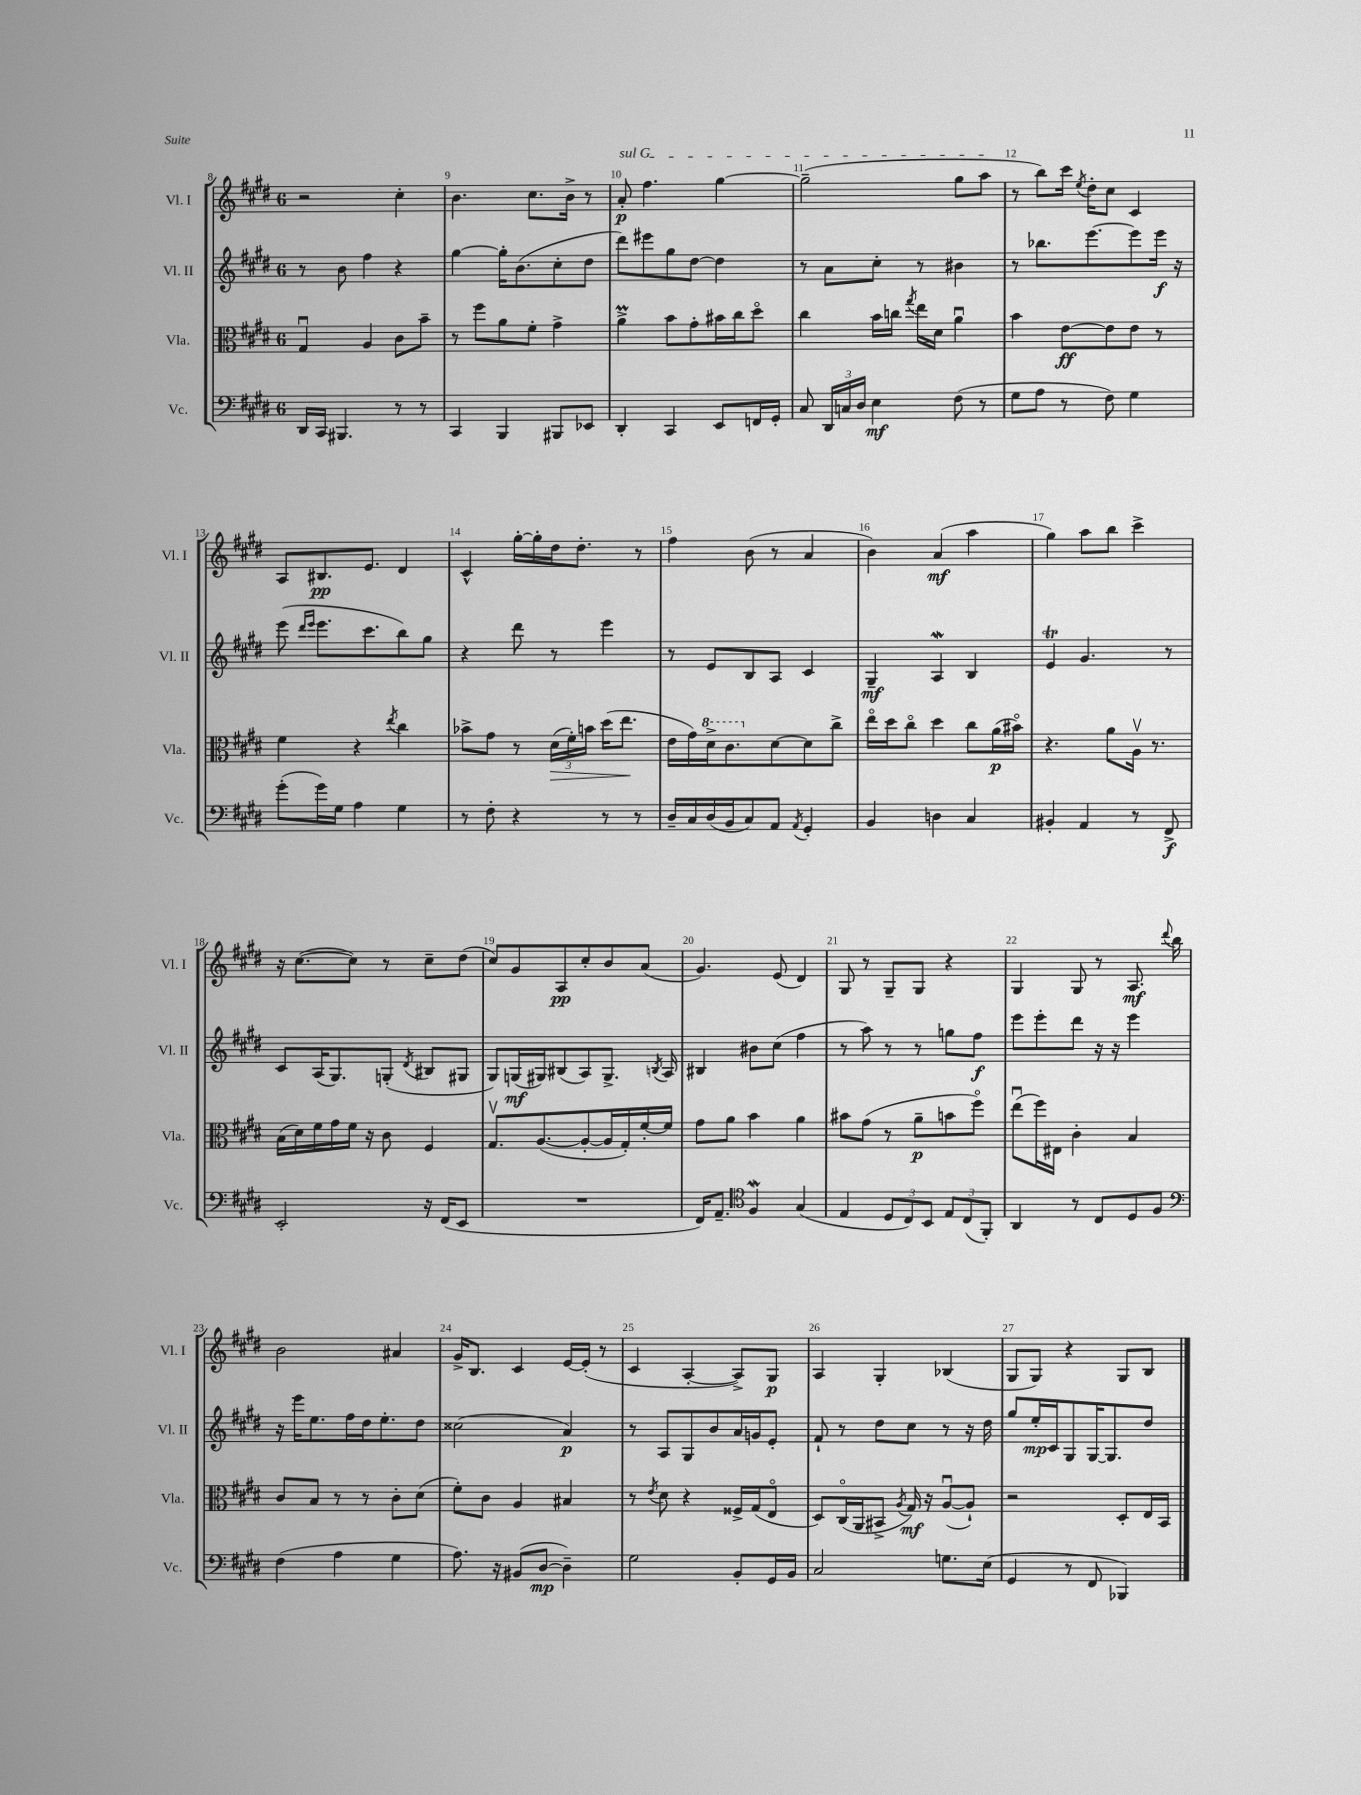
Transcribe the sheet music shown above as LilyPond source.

<<
\new StaffGroup <<
\new Staff = "s0" \with { instrumentName = "Vl. I" shortInstrumentName = "Vl. I" } {
    \clef treble \key e \major \once \override Staff.TimeSignature.style = #'single-digit \time 6/8
    \autoBeamOff r2 cis''4-. |
    b'4. cis''8.[ b'16]-> r8 |
    \once \override TextSpanner.bound-details.left.text = \markup { \italic "sul G" } a'8-.\p\startTextSpan fis''4. gis''4~ |
    gis''2--( gis''8[ a''8]\stopTextSpan |
    r8 b''8[) cis'''16] \acciaccatura { e''8 } dis''16[-. cis''8] cis'4 |
    a8[ bis8.\pp e'8.] dis'4 |
    cis'4-^ gis''16[~-. gis''16-. dis''16 dis''8.]-. r8 |
    fis''4 b'8( r8 a'4 |
    b'4) a'4\mf( a''4 |
    gis''4) a''8[ b''8] cis'''4-> |
    r16 cis''8.[~( cis''8]) r8 cis''8[-- dis''8]( |
    cis''8[) gis'8 a8\pp cis''8-. b'8 a'8]( |
    gis'4.) e'8( dis'4) |
    gis8 r8 gis8[-- gis8] r4 |
    gis4 gis8 r8 a8.\mf \appoggiatura { dis'''8 } b''16 |
    b'2 ais'4 |
    gis'16[-> b8.] cis'4 e'16[~ e'16]-.( r8 |
    cis'4 a4~-. a8[->) gis8]\p |
    a4 gis4-. bes4( |
    gis8[ gis8]) r4 gis8[ b8] \bar "|." |
}
\new Staff = "s1" \with { instrumentName = "Vl. II" shortInstrumentName = "Vl. II" } {
    \clef treble \key e \major \once \override Staff.TimeSignature.style = #'single-digit \time 6/8
    \autoBeamOff r8 b'8 fis''4 r4 |
    gis''4~ gis''16[-. b'8.( cis''8-. dis''8] |
    dis'''8[) eis'''8 gis''8 dis''8]~ dis''4 |
    r8 a'8[ cis''8]-. r8 bis'4 |
    r8 bes''8.[ e'''8.~ e'''8 e'''16]\f r16 |
    e'''8( \grace { dis'''16[ e'''16] } e'''8.[ cis'''8. b''8) gis''8] |
    r4 dis'''8 r8 e'''4 |
    r8 e'8[ b8 a8] cis'4 |
    gis4--\mf a4\mordent b4 |
    e'4\trill gis'4. r8 |
    cis'8[ a16( gis8.) g8]-.( \acciaccatura { dis'8 } bis8[ gis8] |
    gis8[) g16\mf( gis16) bis8( a8) gis8.]-> \acciaccatura { b8 } a16 |
    bis4 bis'8[ cis''8]( fis''4 |
    r8 a''8) r8 r8 g''8[ fis''8]\f |
    e'''8[ e'''8-. dis'''8] r16 r16 e'''4 |
    r16 e'''16[ e''8. fis''16 dis''16 e''8.-. dis''8] |
    cisis''2( a'4\p) |
    r8 a8[ gis8 b'8 a'16 g'16 e'8]-. |
    fis'8-! r8 dis''8[ cis''8] r8 r16 dis''16 |
    gis''8[ e''16-.\mp cis'16 gis8 gis16~ gis8. dis''8] \bar "|." |
}
\new Staff = "s2" \with { instrumentName = "Vla." shortInstrumentName = "Vla." } {
    \clef alto \key e \major \once \override Staff.TimeSignature.style = #'single-digit \time 6/8
    \autoBeamOff gis4\downbow a4 cis'8[ b'8]-- |
    r8 fis''8[ a'8 fis'8]-. gis'4-> |
    a'4->\prall b'8[ gis'8-. bis'16 cis''16 dis''8]\flageolet |
    cis''4 b'16[ c''16] \acciaccatura { gis''8 } e''16[ dis'16] a'4\downbow |
    b'4 e'8[~\ff e'8 e'8] r8 |
    fis'4 r4 \acciaccatura { e''8 } cis''4 |
    bes'8[-> gis'8] r8 \tuplet 3/2 { dis'16[\>( fis'16-.) b'16] } dis''16[( e''8.]\! |
    e'16[ gis'16) \ottava #1 dis''16-> cis''8. \ottava #0 dis'8~ dis'8 cis''8]-> |
    e''16[\flageolet dis''16 cis''8]\flageolet dis''4 cis''8[ a'16\p( bis'16]\flageolet) |
    r4. a'8[ a16]\upbow r8. |
    b16[( dis'16) fis'16 gis'16 fis'16] r16 cis'8 fis4 |
    gis8.[\upbow a8.~( a8~-. a16 gis16-.) fis'16~-. fis'16] |
    gis'8[ a'8] b'4 a'4 |
    bis'8[ gis'8]( r8 a'8[--\p b'8 fis''8]\flageolet) |
    e''8[\downbow( fis''16) eis16] cis'4-. b4 |
    cis'8[ b8] r8 r8 cis'8[-. dis'8]( |
    fis'8[-.) cis'8] a4 bis4 |
    r8 \acciaccatura { e'8 } dis'8 r4 fisis16[-> gis16( e8]\flageolet |
    dis8[) cis16\flageolet( a,16 bis,8]-> \acciaccatura { a8 } gis16\mf) r16 a8[~\downbow( a8]-!) |
    r2 dis8[-. e16 b,16] \bar "|." |
}
\new Staff = "s3" \with { instrumentName = "Vc." shortInstrumentName = "Vc." } {
    \clef bass \key e \major \once \override Staff.TimeSignature.style = #'single-digit \time 6/8
    \autoBeamOff dis,16[ cis,16] bis,,4. r8 r8 |
    cis,4 b,,4 bis,,8[ ees,8] |
    dis,4-. cis,4 e,8[ f,16 gis,16]-. |
    cis8 \tuplet 3/2 { dis,16[ c16 dis16] } e4\mf fis8( r8 |
    gis8[ a8] r8 fis8) gis4 |
    gis'8[-.( gis'16) gis16] a4 gis4 |
    r8 fis8-. r4 r8 r8 |
    dis16[-- cis16 dis16( b,16 cis8) a,8] \acciaccatura { a,8 } gis,4-. |
    b,4 d4 cis4 |
    bis,4-. a,4 r8 fis,8->\f |
    e,2-. r16 fis,16[( e,8] |
    R2. |
    fis,16[) a,8.]-- \clef tenor fis4\mordent gis4( |
    e4 \tuplet 3/2 { dis8[ cis8) b,8] } \tuplet 3/2 { e8[ cis8( fis,8]-.) } |
    a,4 r8 cis8[ dis8 fis8] |
    \clef bass fis4( a4 gis4 |
    a8.) r16 bis,8[( dis8]~\mp dis4--) |
    gis2 b,8[-. gis,16 b,16] |
    cis2 g8.[ e16]( |
    gis,4 r8 fis,8 bes,,4) \bar "|." |
}
>>
>>
\layout { \context { \Score currentBarNumber = #8 \override BarNumber.break-visibility = ##(#f #t #t) barNumberVisibility = #all-bar-numbers-visible } }
